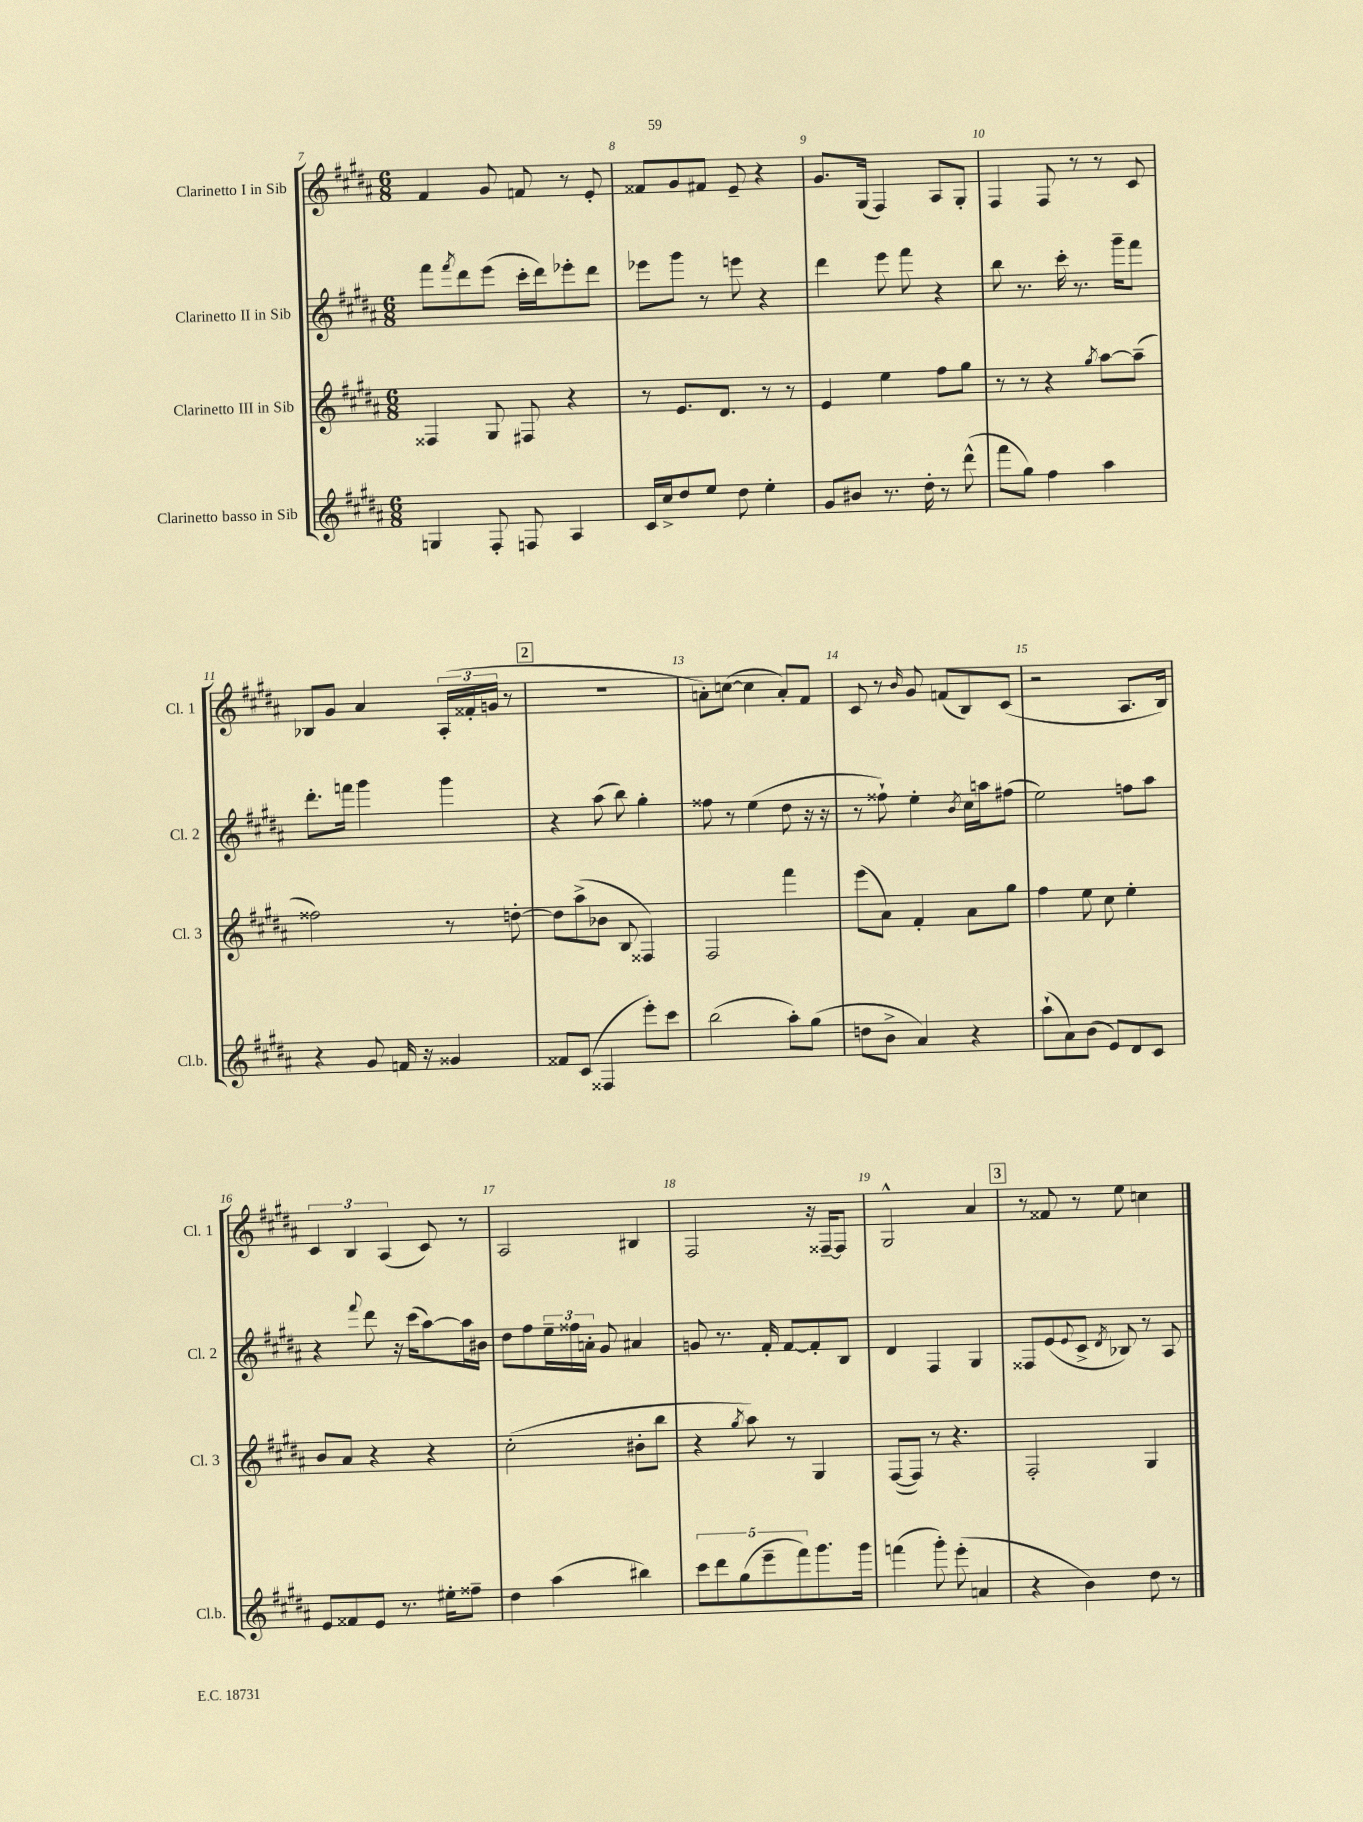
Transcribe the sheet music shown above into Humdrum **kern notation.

**kern	**kern	**kern	**kern
*part4	*part3	*part2	*part1
*staff4	*staff3	*staff2	*staff1
*I"Clarinetto basso in Sib	*I"Clarinetto III in Sib	*I"Clarinetto II in Sib	*I"Clarinetto I in Sib
*I'Cl.b.	*I'Cl. 3	*I'Cl. 2	*I'Cl. 1
*clefG2	*clefG2	*clefG2	*clefG2
*k[f#c#g#d#a#]	*k[f#c#g#d#a#]	*k[f#c#g#d#a#]	*k[f#c#g#d#a#]
*M6/8	*M6/8	*M6/8	*M6/8
=7	=7	=7	=7
4Gn/	4F##X/	8fff#\L	4f#/
.	.	8qfff#/	.
.	.	8ddd#\	.
8F#'/	8G#/	(8eee\J	8g#/
8Fn/	8F#X/	16ccc#'\LL	8fn/
.	.	16ddd#\J)	.
4A#/	4r	8eee-X'\	8r
.	.	8ddd#\J	8e'/
=8	=8	=8	=8
16c#/LL	8r	8eee-X\L	8f##X/L
16cc#^/J	.	.	.
8dd#/	8.e/L	8ggg#\J	8g#/
8ee/J	.	8r	8f#X/J
.	8.d#/J	.	.
8dd#\	.	8eeen\	8e~/
4ee'\	8r	4r	4r
.	8r	.	.
=9	=9	=9	=9
8g#/L	4e/	4ddd#\	8.g#/L
8b#X/J	.	.	.
.	.	.	(16G#/Jk
8.r	4ee\	8eee\	4F#/)
.	.	8fff#\	.
16dd#'\	.	.	.
8r	8ff#\L	4r	8A#/L
(8ddd#^^\	8gg#\J	.	8G#'/J
=10	=10	=10	=10
8fff#\L	8r	8bb\	4F#/
8gg#\J)	8r	8.r	.
4ff#\	4r	.	8F#/
.	.	16ccc#'\	.
.	.	8.r	8r
.	8qgg#/	.	.
4aa#\	[8aa#\L	.	8r
.	.	16ggg#~\KL	.
.	(8aa#~\J]	8fff#\J	8c#/
!!LO:LB:g=z
=11	=11	=11	=11
4r	2ff##X\)	8.ddd#'\L	8B-X/L
.	.	.	8g#/J
.	.	16fffn\Jk	.
8g#/	.	4ggg#\	4a#/
16fn/	.	.	.
16r	.	.	.
4g##X/	8r	4ggg#\	(24A#'/LL
.	.	.	24f##X'/
.	.	.	24gn/JJ
.	[8ddn'\	.	8r
!!LO:REH:place=s1:t=2
=12	=12	=12	=12
8f##X/L	8dd\L]	4r	2.r
(8c#/J	(8aa#^\	.	.
4F##X/	8b-X\J	(8aa#\	.
.	8B/	8bb\)	.
8eee'\L)	4F##X/)	4gg#'\	.
8ccc#\J	.	.	.
=13	=13	=13	=13
(2bb\	2F#/	8ff##X\	8an'\L)
.	.	8r	([8ccn\J
.	.	(4ee\	4cc\]
8aa#'\L)	4fff#\	8dd#\	8a'/L)
(8gg#\J	.	16r	8f#/J
.	.	16r	.
=14	=14	=14	=14
8ddn\L	(8eee\L	8r	8c#/
8b^\J	8a#\J)	8ff##X`\)	8r
.	.	.	16qqb/
4a#/)	4f#'/	4ee'\	8g#/
.	.	.	(8fn/L
.	.	8qb/	.
4r	8a#\L	16cc#\LL	8B/)
.	.	16aan\J	.
.	8gg#\J	(8ff#X\J	(8c#/J
=15	=15	=15	=15
(8aa#`\L	4ff#\	2ee\)	2r
8a#\)	.	.	.
(8b\J	8ee\	.	.
8e/L)	8cc#\	.	.
8d#/	4ee'\	8ffn\L	8.A#/L
8c#/J	.	8aa#\J	.
.	.	.	16B/Jk)
!!LO:LB:g=z
=16	=16	=16	=16
8e/L	8b/L	4r	6c#/
8f##X/	8a#/J	.	.
.	.	.	6B/
.	.	8qqfff#/	.
8e/J	4r	8ddd#\	.
.	.	.	(6A#/
8.r	.	16r	.
.	.	(16ccc#\KL	.
.	4r	[8aa#\)	8c#/)
16ee#X'\KL	.	.	.
8ff##X~\J	.	16aa#\L]	8r
.	.	16b#X\JJ	.
=17	=17	=17	=17
4dd#\	(2cc#'\	8dd#\L	2A#/
.	.	8ff#\	.
(4aa#\	.	24ee~\L	.
.	.	24ff##X\	.
.	.	24an'\JJ	.
.	.	8g#/	.
4bb#X\)	8b#X'\L	4a#X/	4B#X/
.	8bb\J	.	.
=18	=18	=18	=18
10ccc#\L	4r	8gn/	2F#/
10ddd#\	.	.	.
.	.	8.r	.
(10gg#\	.	.	.
.	8qgg#/	.	.
.	8aa#\)	.	.
10eee~\	.	.	.
.	.	16f#'/	.
.	8r	[8f#/L	.
10fff#\)	.	.	.
8.ggg#\	4G#/	8f#'/]	16r
.	.	.	[16F##X~/KL
.	.	8B/J	8F##/J]
16ggg#\Jk	.	.	.
=19	=19	=19	=19
(4fffn\	([8F#/L	4d#/	2G#^^/
.	8F#/J])	.	.
8ggg#'\)	8r	4F#/	.
(8eee'\	4.r	.	.
4an/	.	4G#/	4a#/
!!LO:REH:place=s1:t=3
=20	=20	=20	=20
4r	2F#'/	8F##X/L	8r
.	.	(8e/	8f##X/
.	.	8qqe/	.
4b\)	.	8c#^/J	8r
.	.	8qd#/	.
.	.	8B-X/)	8ee\
8dd#\	4G#/	8r	4ccn\
8r	.	8A#/	.
==	==	==	==
*-	*-	*-	*-
